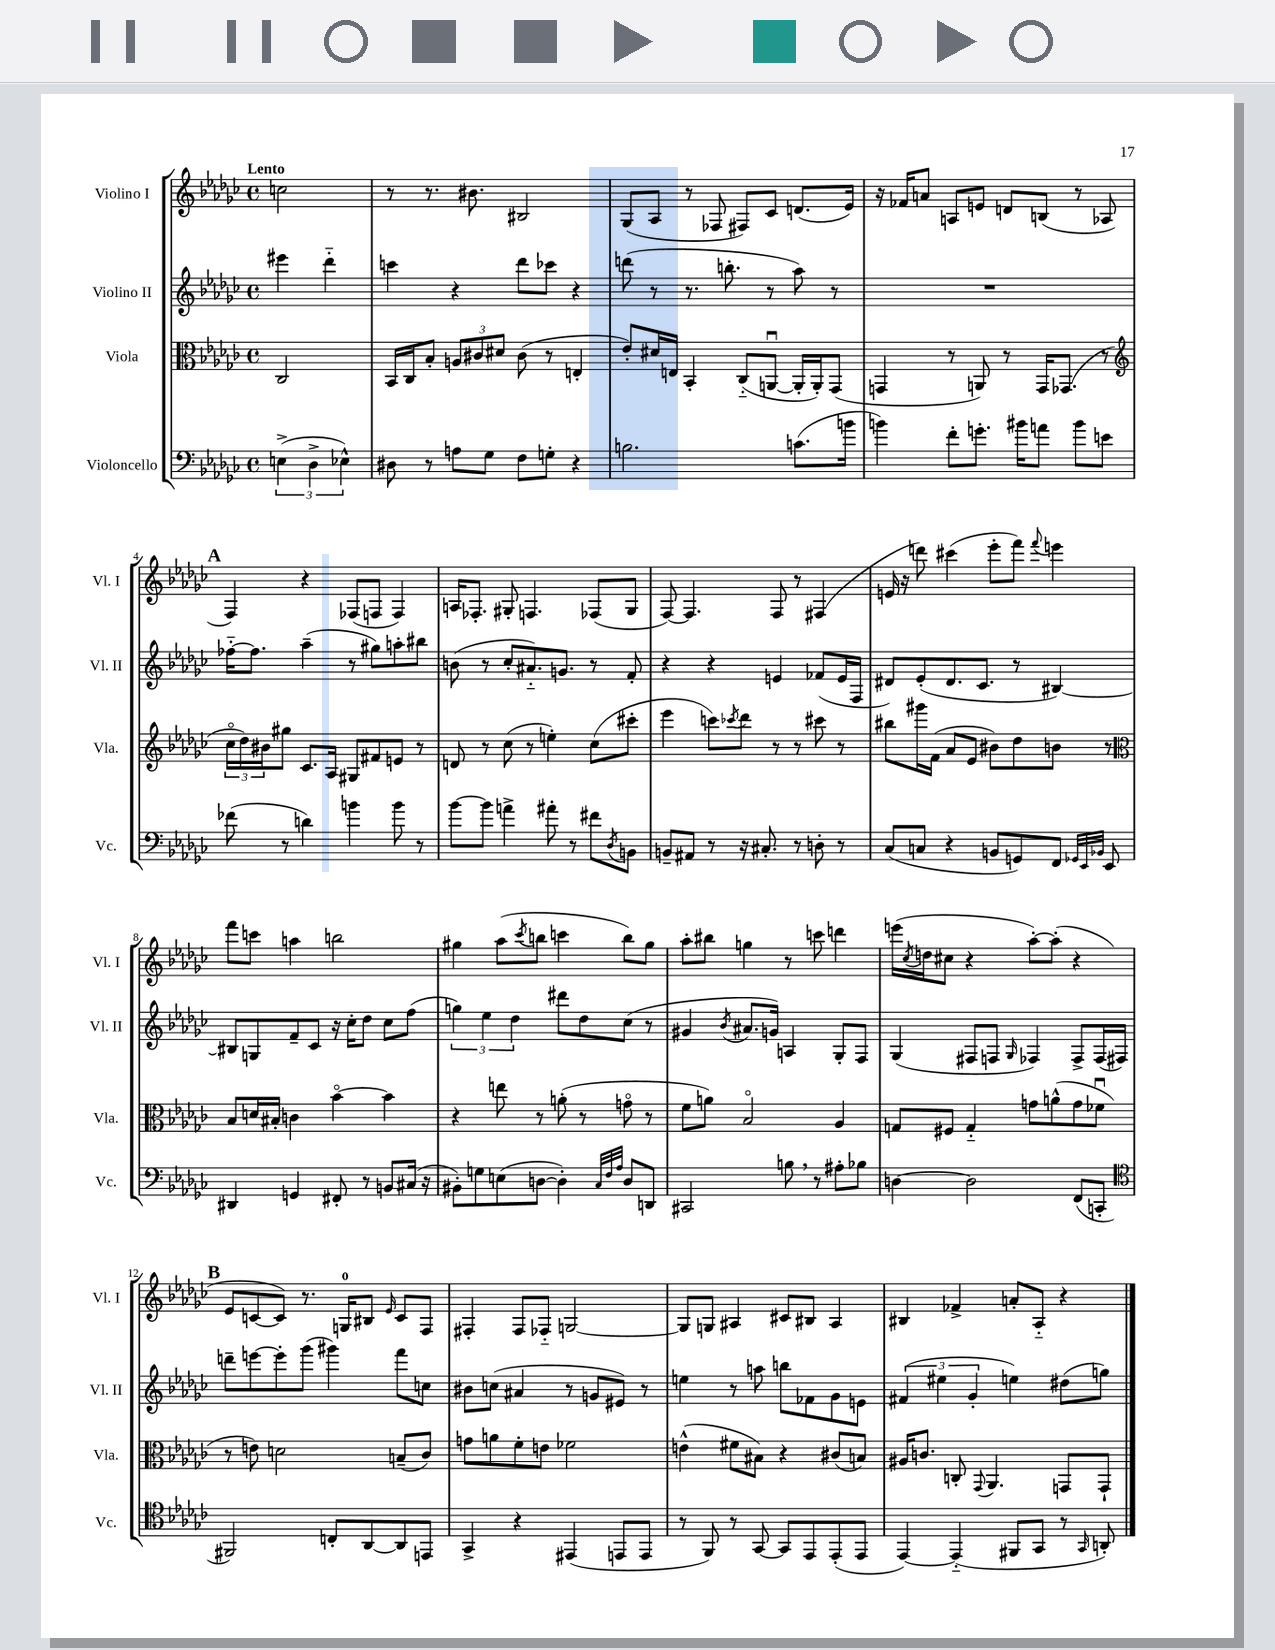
<<
\new StaffGroup <<
\new Staff = "s0" \with { instrumentName = "Violino I" shortInstrumentName = "Vl. I" } {
    \clef treble \key ges \major \defaultTimeSignature \time 4/4 \partial 2 \tempo "Lento"
    c''2 |
    r8 r8. bis'8. bis2 |
    ges8( aes8 r8 fes8 fis8) ces'8 d'8.( ees'16) |
    r16 fes'16 a'8 a8 e'8 d'8 b8( r8 aes8 |
    \mark \markup { \bold "A" } f4) r4 fes8( f8 f4) |
    a16 fes8.-. gis8-. f4. fes8( gis8 |
    f8~) f4. f8 r8 fis4( |
    e'16 r16 d'''8) cis'''4( ees'''8-. f'''8) \appoggiatura { f'''8 } e'''4 |
    f'''8 c'''8 a''4 b''2 |
    gis''4 aes''8( \acciaccatura { ces'''8 } b''8 c'''4 b''8) gis''8 |
    aes''8-. bis''8 g''4 r8 c'''8 d'''4 |
    e'''16( \acciaccatura { ces''8 } d''16 cis''8 r4 aes''8~-.) aes''8-.( r4 |
    \mark \markup { \bold "B" } ees'8 c'8~ c'8) r8. g16-0 bis8 \grace { ees'16 } c'8 f8 |
    fis4-. fis8 fes8-_ g2~ |
    g8 g8 ais4 cis'8 bis8 ais4 |
    bis4 fes'4-> a'8-. aes8-_ r4 \bar "|." |
}
\new Staff = "s1" \with { instrumentName = "Violino II" shortInstrumentName = "Vl. II" } {
    \clef treble \key ges \major \defaultTimeSignature \time 4/4 \partial 2
    eis'''4 des'''4-_ |
    c'''4 r4 des'''8 ces'''8 r4 |
    d'''8( r8 r8. b''8.-. r8 aes''8) r8 |
    R1 |
    \mark \markup { \bold "A" } fes''16~-_ fes''8. aes''4--( r8 gis''8) a''8-. bis''8 |
    b'8( r8 ces''8-. ais'8.-_) g'8. r8 f'8-. |
    r4 r4 e'4 fes'8( e'16 f16 |
    dis'8) ees'8-.( dis'8. ces'8. r8 bis4~) |
    bis8 g8 f'8-- ces'8 r16 ces''16-. des''8 ces''8 f''8( |
    \tuplet 3/2 { g''4) ees''4 des''4 } dis'''8 des''8 ces''8( r8 |
    gis'4 \acciaccatura { bes'8 } ais'8. g'16) a4 ges8-. f8 |
    ges4( fis8 f8 \grace { ges16 } fes4) fes8-> fes16( fis16) |
    \mark \markup { \bold "B" } d'''8-- e'''8~ e'''8-. ges'''8( gis'''4) f'''8 c''8 |
    bis'8 c''8( ais'4 r8 g'8 eis'8) r8 |
    e''4 r8 a''8 b''8 fes'8 ges'8 e'8 |
    \tuplet 3/2 { fis'4( eis''4 ges'4-. } e''4) dis''8( g''8) \bar "|." |
}
\new Staff = "s2" \with { instrumentName = "Viola" shortInstrumentName = "Vla." } {
    \clef alto \key ges \major \defaultTimeSignature \time 4/4 \partial 2
    ces2 |
    bes,16 ces16 bes8-. \tuplet 3/2 { a8 cis'8 dis'8 } cis'8( r8 e4-. |
    ees'8-.) dis'16 e16 bes,4-. ces8-_( a,8~\downbow a,16-. a,16-.) ges,8( |
    g,4 r8 a,8) r8 g,16 ges,8.( r8 |
    \mark \markup { \bold "A" } \clef treble \tuplet 3/2 { ces''16\flageolet des''16) bis'16 } gis''8 ces'8. aes16 gis8 fis'8 e'8 r8 |
    d'8 r8 ces''8( r8 e''4-.) ces''8( cis'''8-. |
    ees'''4 c'''8) \acciaccatura { ces'''8 } des'''8 r8 r8 cis'''8 r8 |
    bis''8 gis'''16 f'16( aes'8 ees'8 bis'8) des''8 b'8 r8 |
    \clef alto bes8 d'16 bis16-. c'4 bes'4~\flageolet bes'4 |
    r4 e''8 r8 a'8-.( r8 g'8\flageolet r8 |
    f'8 a'8) bes2\flageolet aes4 |
    g8 fis8 g4-_ g'8 a'8-^( g'8 fes'8\downbow |
    \mark \markup { \bold "B" } r8 e'8) d'2 b8--( ces'8) |
    g'8 a'8 f'8-. e'8 fes'2 |
    e'4-^( fis'8 bis8) r4 cis'8( b8) |
    ais16 c'8. c8-. \appoggiatura { ges,8 } aes,4. g,8 g,8-! \bar "|." |
}
\new Staff = "s3" \with { instrumentName = "Violoncello" shortInstrumentName = "Vc." } {
    \clef bass \key ges \major \defaultTimeSignature \time 4/4 \partial 2
    \tuplet 3/2 { e4->( des4-> ees4-^) } |
    dis8 r8 a8 ges8 f8 g8-. r4 |
    b2. c'8.( b'16 |
    b'4) f'8-. g'8.-. bis'16 a'8 bis'8 e'8 |
    \mark \markup { \bold "A" } fes'8( r8 d'4) b'4 b'8 r8 |
    bes'8~ bes'8 a'4-> ais'8-. r8 fis'8 \acciaccatura { des8 } b,8 |
    b,8-- ais,8 r8 r16 cis8.-. r8 d8-. r8 |
    ces8( c8 r4 b,8 g,8) f,8 \grace { ges,32 ees,32 bes,32 } ees,8 |
    dis,4 g,4 fis,8-. r8 b,8 cis16( r16 |
    bis,8-.) g8 e8( d8~ d4-.) \grace { ces32 f32 aes32 } d8 d,8 |
    cis,2 b8 \breathe r8 ais8-. bes8 |
    d4~ d2 f,8( c,8-. |
    \mark \markup { \bold "B" } \clef tenor fis,2) c8-. aes,8~ aes,8 e,8 |
    ges,4-> r4 eis,4( e,8 e,8 |
    r8 f,8) r8 ges,8~ ges,8 ees,8 ees,8-.( ees,8 |
    ees,4~) ees,4-_( fis,8 ges,8 r8 \grace { ges,16 } a,8-.) \bar "|." |
}
>>
>>
